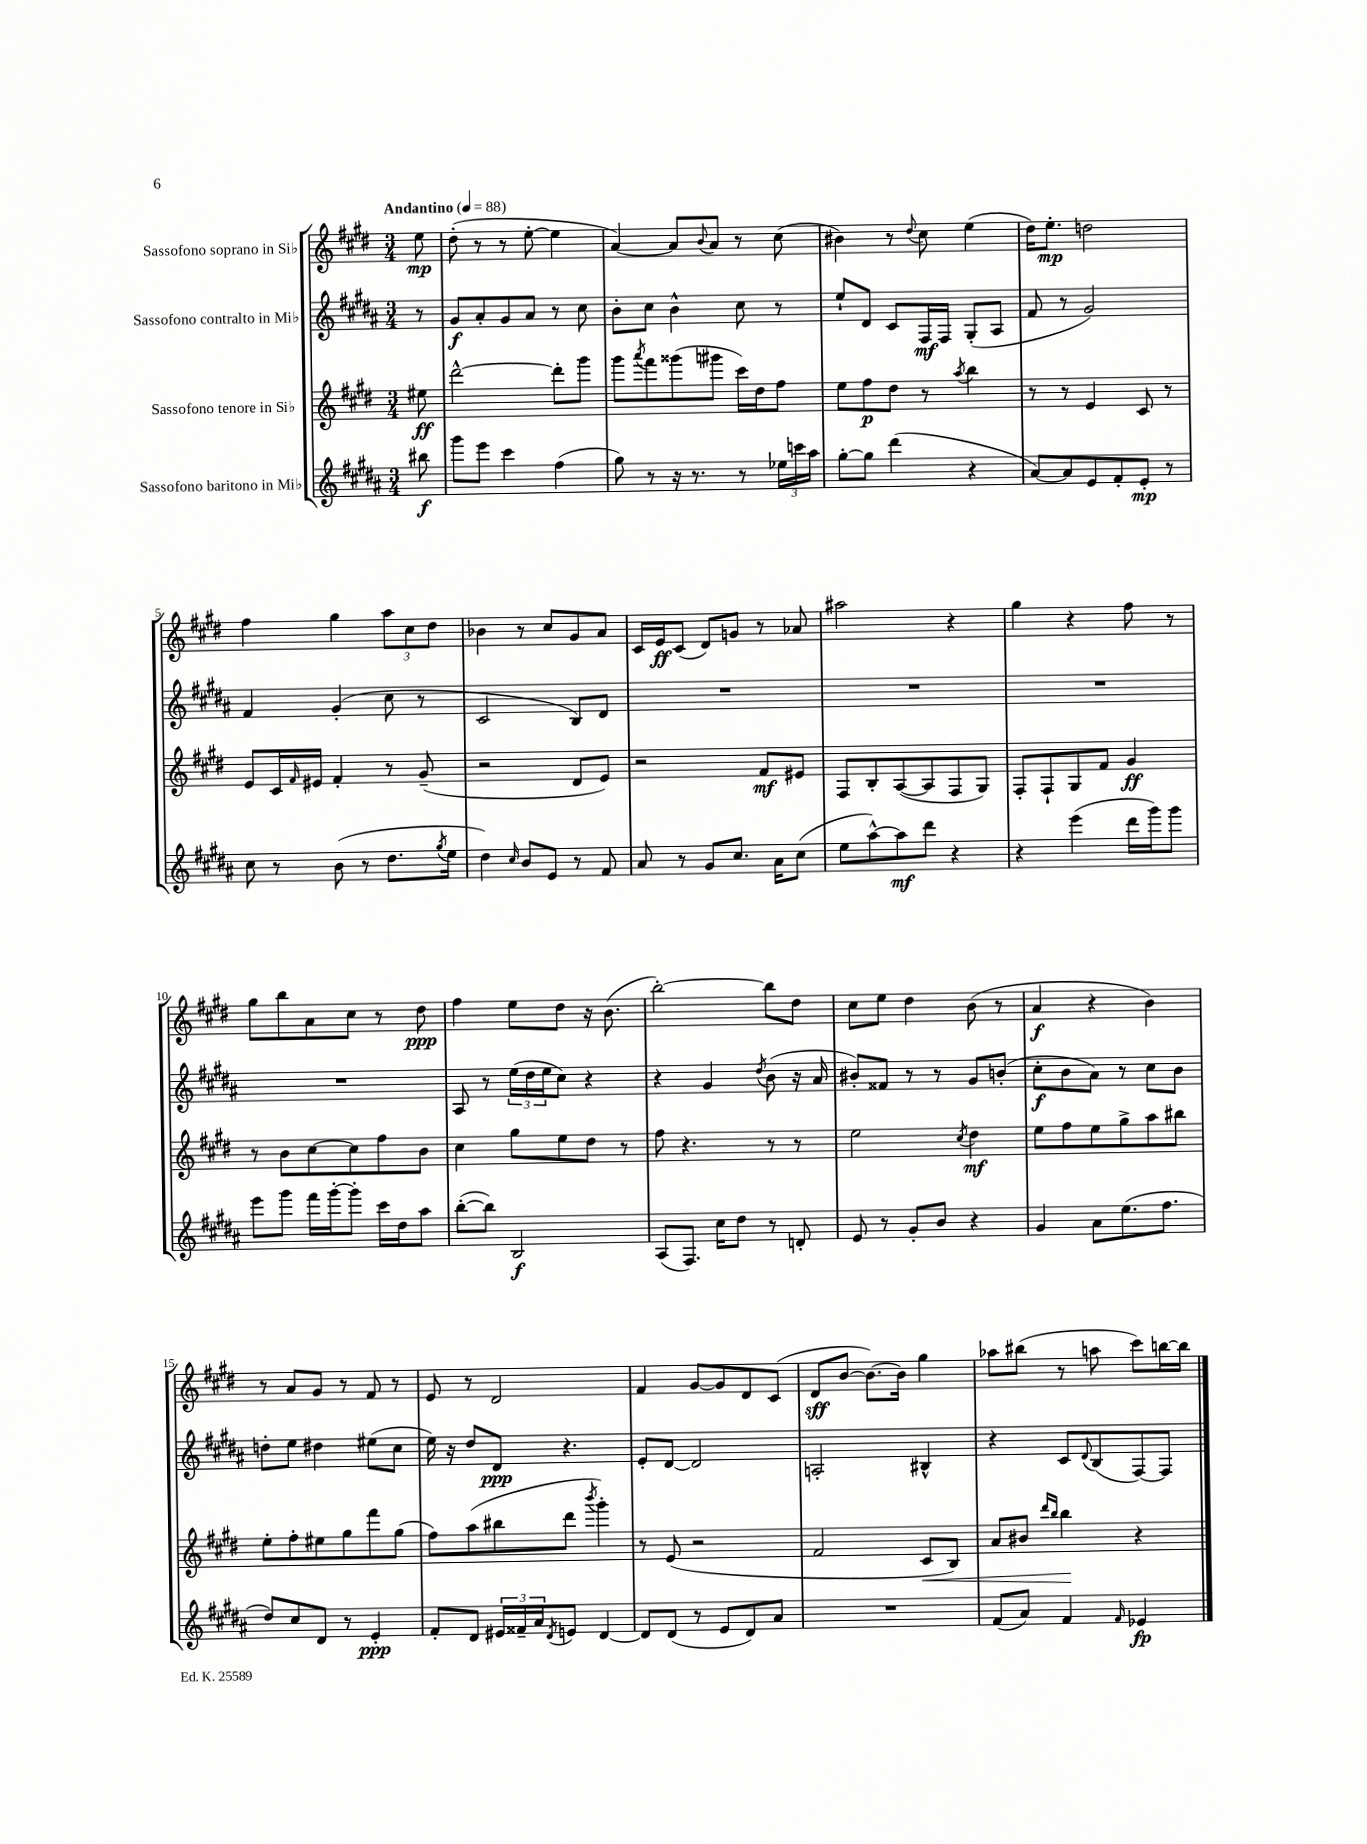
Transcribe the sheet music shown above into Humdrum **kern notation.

**kern	**kern	**kern	**kern
*staff4	*staff3	*staff2	*staff1
*clefG2	*clefG2	*clefG2	*clefG2
*k[f#c#g#d#a#]	*k[f#c#g#d#]	*k[f#c#g#d#a#]	*k[f#c#g#d#]
*M3/4	*M3/4	*M3/4	*M3/4
*MM88	*MM88	*MM88	*MM88
8bb#	8ee#	8r	8ee
=	=	=	=
8ggg#	[2ddd#^^	8g#	(8dd#'
8eee	.	8a#'	8r
4ccc#	.	8g#	8r
.	.	8a#	[8ee'
(4ff#	8ddd#']	8r	4ee]
.	8ggg#	8cc#	.
=	=	=	=
8gg#)	8ggg#	8b'	[4a)
.	8qaaa	.	.
8r	8fff#	8cc#	.
16r	(8ggg##	4b^^	8a]
8.r	.	.	.
.	.	.	8qqb
.	8ggg#	.	8a
8r	16ccc#)	8cc#	8r
.	16dd#	.	.
24ee-	8ff#	8r	(8cc#
24ccc	.	.	.
24aa#	.	.	.
=	=	=	=
[8gg#'	8ee	8ee`	4b#)
8gg#]	8ff#	8d#	.
(4ddd#	8dd#	8c#	8r
.	.	.	8qqdd#
.	8r	16F#	8cc#
.	.	16F#	.
.	8qaa	.	.
4r	4bb	(8G#'	(4ee
.	.	8A#	.
=	=	=	=
[8a#)	8r	8f#	16dd#)
.	.	.	8.ee'
8a#]	8r	8r	.
8e	4e	2g#)	2dd
8f#'	.	.	.
8e'	8c#	.	.
8r	8r	.	.
=	=	=	=
8cc#	8e	4f#	4ff#
8r	16c#	.	.
.	16qqf#	.	.
.	16e#	.	.
(8b	4f#'	(4g#'	4gg#
8r	.	.	.
8.dd#	8r	8cc#	12aa
.	.	.	12cc#
.	(8g#~	8r	.
.	.	.	12dd#
8qgg#	.	.	.
16ee	.	.	.
=	=	=	=
4dd#)	2r	2c#	4b-
16qqcc#	.	.	.
8b	.	.	8r
8e	.	.	8cc#
8r	8d#	8B)	8g#
8f#	8e)	8d#	8a
=	=	=	=
8a#	2r	2.r	16c#
.	.	.	16e
8r	.	.	(8c#
8g#	.	.	8d#)
8.cc#	.	.	8g
.	8f#	.	8r
16a#	.	.	.
(8cc#	8e#	.	8a-
=	=	=	=
8ee	8F#	2.r	2aa#
[8aa#^^)	8B'	.	.
8aa#]	([8A	.	.
8ddd#	8A]	.	.
4r	8F#	.	4r
.	8G#)	.	.
=	=	=	=
4r	8F#'	2.r	4gg#
.	8F#`	.	.
(4eee	8G#	.	4r
.	8f#	.	.
16ddd#	4g#	.	8ff#
16ggg#)	.	.	.
8ggg#	.	.	8r
=	=	=	=
8eee	8r	2.r	8gg#
8ggg#	8b	.	8bb
16fff#	[8cc#	.	8a
[16ggg#'	.	.	.
8ggg#']	8cc#]	.	8cc#
16ccc#	8ff#	.	8r
16dd#	.	.	.
8aa#	8b	.	8dd#
=	=	=	=
([8bb'	4cc#	8A#	4ff#
8bb])	.	8r	.
2B	8gg#	(24ee	8ee
.	.	24dd#	.
.	.	24ee	.
.	8ee	8cc#)	8dd#
.	8dd#	4r	16r
.	.	.	(8.b
.	8r	.	.
=	=	=	=
(8A#	8ff#	4r	[2bb')
8.F#)	4.r	.	.
.	.	4g#	.
16cc#	.	.	.
8dd#	.	.	.
.	.	8qdd#	.
8r	8r	(8b	8bb]
8d'	8r	16r	8dd#
.	.	16a#	.
=	=	=	=
8e	2ee	8b#')	8cc#
8r	.	8f##	8ee
8g#'	.	8r	4dd#
8b	.	8r	.
.	8qcc#	.	.
4r	4dd#	8g#	(8b
.	.	(8b'	8r
=	=	=	=
4g#	8ee	8cc#'	4a
.	8ff#	8b	.
8a#	8ee	8a#)	4r
(8.ee	8gg#^	8r	.
.	8aa	8cc#	4b)
8.ff#	.	.	.
.	8bb#	8b	.
=	=	=	=
8dd#)	8ee'	8dd'	8r
8cc#	8ff#'	8ee	8a
8d#	8ee#	4dd#	8g#
8r	8gg#	.	8r
4e'	8fff#	(8ee#	8f#
.	(8gg#	8cc#	8r
=	=	=	=
8f#'	8ff#)	16ee)	8e
.	.	16r	.
8d#	(8aa	8dd#	8r
24e#	8bb#	8d#	2d#
24f##~	.	.	.
24a#	.	.	.
8qd#	.	.	.
8e	8ddd#	4.r	.
.	8qbbb	.	.
[4d#	4ggg#')	.	.
=	=	=	=
8d#]	8r	8e'	4f#
(8d#	(8e	[8d#	.
8r	2r	2d#]	[8g#
8e	.	.	8g#]
8d#)	.	.	8d#
8a#	.	.	(8c#
=	=	=	=
2.r	2f#	2A'	8d#
.	.	.	[8b
.	.	.	8.b_)
.	.	.	16b]
.	8c#	4B#^^	4gg#
.	8B)	.	.
=	=	=	=
(8f#	8a	4r	8aa-
8a#)	8b#	.	(8bb#
.	16qqddd#	.	.
.	16qqbb	.	.
4f#	4bb	8c#	8r
.	.	8qqd#	.
.	.	(8B	8aa
16qqf#	.	.	.
4e-	4r	[8F#)	8ccc#)
.	.	8F#]	[16bb
.	.	.	16bb]
==	==	==	==
*-	*-	*-	*-
